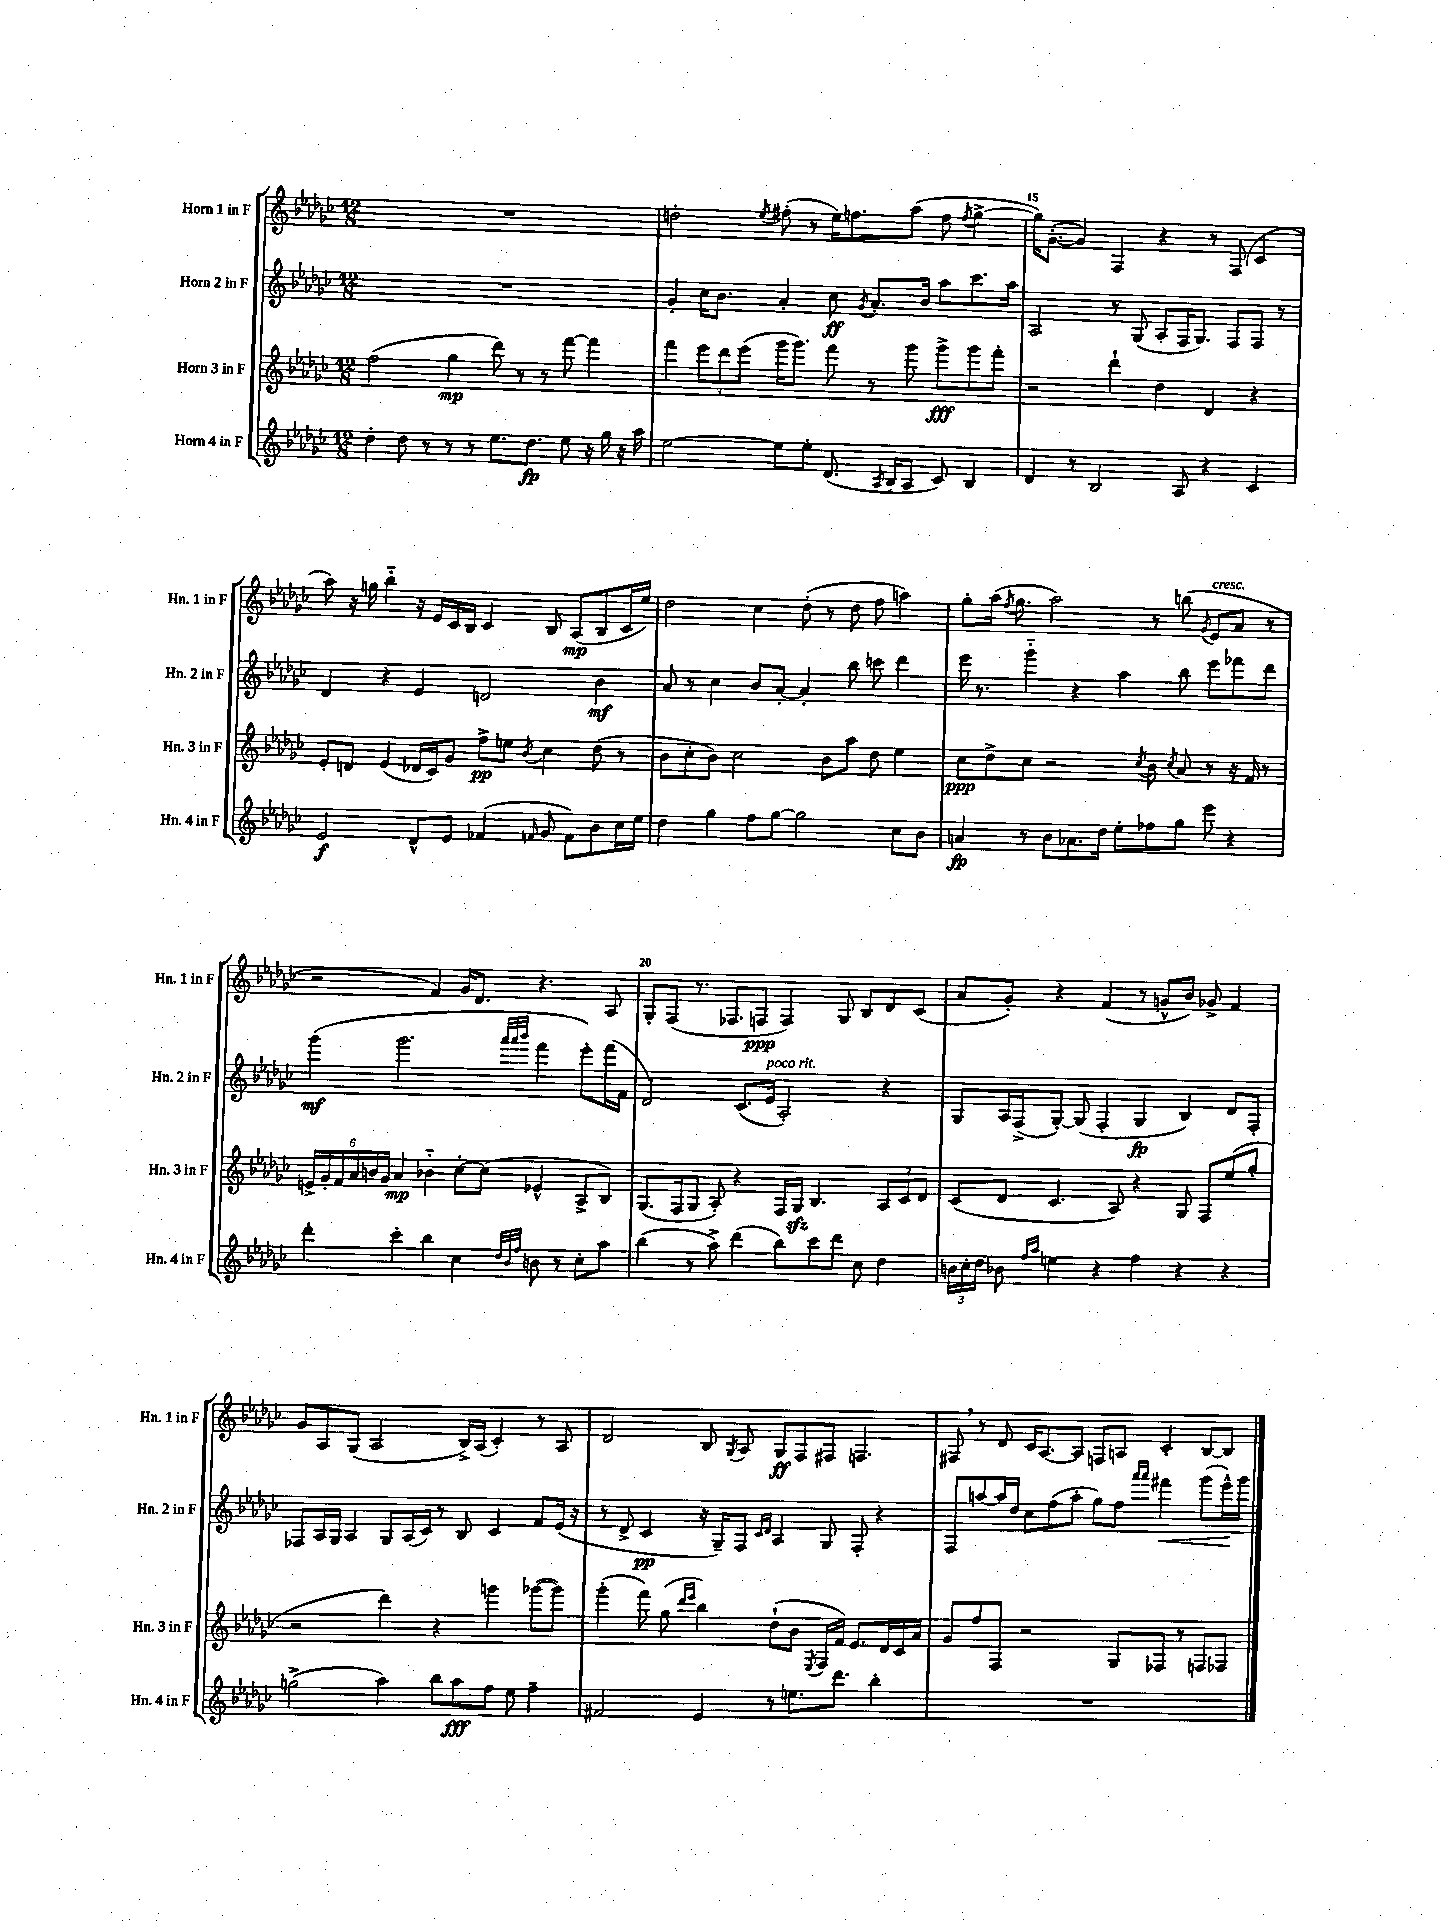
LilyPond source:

<<
\new StaffGroup <<
\new Staff = "s0" \with { instrumentName = "Horn 1 in F" shortInstrumentName = "Hn. 1 in F" } {
    \clef treble \key ges \major \numericTimeSignature \time 12/8
    \autoBeamOff R1. |
    d''2-. \acciaccatura { ees''8 } fis''8-.( r8 ees''16[) f''8. aes''8]( f''8 \acciaccatura { f''8 } ges''4~-> |
    ges''16[) ges'8.]~-.( ges'4) f4 r4 r8 f8( ces'4 |
    aes''8) r16 g''16 bes''4-_ r16 ees'16[ ces'16 bes16] ces'4 bes8 aes8[\mp( bes8 ces'16 ees''16]) |
    des''2 ces''4 des''8-.( r8 des''8 f''8 a''4) |
    ges''8[-. aes''16]( \acciaccatura { f''8 } ges''8. aes''2) r8 b''8( \acciaccatura { ges'8 } ees'8[^\markup { \italic "cresc." } aes'8] r8 |
    r2 f'4) ges'16[ des'8.] r4. aes8 |
    ges8[-. f8]( r8. fes8.[ f8]\ppp f4) ges8 bes8[ des'8 ces'8]( |
    aes'8[ ges'8]-.) r4 f'4( r8 g'8[-^ bes'8]) ges'8-> f'4 |
    ges'8[ aes8 ges8]( aes2 bes16[->) aes16]( ces'4-.) r8 aes8 |
    des'2 bes8 \acciaccatura { ges8 } aes8 ges8[\ff f8 fis8] f4. |
    fis8 \breathe r8 des'8 ces'16[ aes8.~ aes8] f8[ a8] ces'4-. bes8[~ bes8] \bar "|." |
}
\new Staff = "s1" \with { instrumentName = "Horn 2 in F" shortInstrumentName = "Hn. 2 in F" } {
    \clef treble \key ges \major \numericTimeSignature \time 12/8
    \autoBeamOff R1. |
    ges'4-. ces''16[ bes'8.] aes'4-. ces''8\ff \acciaccatura { ges'8 } aes'8.[-. bes'16] aes''8[ ces'''8. aes''16] |
    aes2 r8 ges8( aes8[-. f16 ges8.]) f8[ f8] r8 |
    des'4 r4 ees'4 d'2 bes'4\mf |
    aes'8 r8 ces''4 bes'8[ aes'8]~-. aes'4-. bes''8 c'''8 des'''4 |
    ees'''16 r8. ges'''4-_ r4 aes''4 bes''8 ees'''8[ fes'''8 des'''8] |
    ges'''4\mf( ges'''2. \grace { aes'''32[ aes'''32 bes'''32] } f'''4 ees'''8[-.) f'''16( f'16] |
    des'2) ces'8.[( ees'16]^\markup { \italic "poco rit." } aes2-.) r4 |
    ges8[ aes16 f16->( ges8]~-.) ges8( f4-. ges4\fp bes4) des'8[ f8]-. |
    fes8[ aes16 ges16] aes4 ges8[ aes16( ces'16]) r8 bes8 ces'4 f'8[ ees'16]( r16 |
    r8 des'8-> ces'4\pp r16 ges16[--) f8] \grace { ces'16[ des'16] } aes4 ges8 f8-. r4 |
    f8[ a''8~ a''16 des''16] ces''8[ f''8( a''8]-. ges''8[) f''8] \grace { aes'''16[ aes'''16] } fis'''4\< ges'''8[( ees'''16-^\!) ges'''16] \bar "|." |
}
\new Staff = "s2" \with { instrumentName = "Horn 3 in F" shortInstrumentName = "Hn. 3 in F" } {
    \clef treble \key ges \major \numericTimeSignature \time 12/8
    \autoBeamOff f''2( ges''4\mp des'''8) r8 r8 f'''8~ f'''4 |
    f'''4 \tuplet 3/2 { ees'''8[ des'''8 ees'''8]( } ges'''16[ ges'''8.]) f'''8 r8 ges'''8 ges'''8[->\fff ges'''8 f'''8]-. |
    r2 des'''4-! des''4 des'4 r4 |
    ees'8[-. d'8] ees'4( des'16[ ces'16) ges'8] f''8[->\pp e''8] \acciaccatura { bes'8 } ces''4 des''8( r8 |
    bes'8[ ces''8-. bes'8]) ces''2 bes'8[ aes''8] des''8 ees''4 |
    ces''8[\ppp des''8-> ces''8] r2 \acciaccatura { ces''8 } bes'8 \acciaccatura { ces''8 } aes'8 r8 r16 f'16 r8 |
    \tuplet 6/4 { e'16[-> ges'16-. f'16 aes'16 b'16 ges'16] } aes'4\mp bes'4-_ ces''8[~-. ces''8]( ees'4-^ aes8[-> bes8]) |
    ges8.[( f16 ges8] aes8-.) r4 f16[ ges16]\sfz bes4. \tuplet 3/2 { aes8[ ces'8 des'8] } |
    ces'8[( des'8] ces'4. aes8) r4 ges8 f8[ ees''8( ges''8]-. |
    r2 des'''4) r4 g'''4 ges'''8[~( ges'''8]) |
    ges'''4-.( f'''8) ges''8( \grace { des'''16[ ees'''16] } bes''4) des''8[-!( bes'8] \acciaccatura { ees8 } f16[ f'16]) ees'8.[ des'16 ces'16 aes'16] |
    ges'8[ f''8 f8] r2 ges8[ fes8] r8 f8[ fes8] \bar "|." |
}
\new Staff = "s3" \with { instrumentName = "Horn 4 in F" shortInstrumentName = "Hn. 4 in F" } {
    \clef treble \key ges \major \numericTimeSignature \time 12/8
    \autoBeamOff des''4-. des''8 r8 r8 r8 ees''8.[ des''8.]\fp ees''8 r16 ges''16 r16 aes''16 |
    ees''2~ ees''8[ ees''8]-. des'8.( \acciaccatura { aes8 } bes16[ aes8] ces'8) bes4 |
    des'4 r8 bes2 aes8 r4 ces'4 |
    ees'2\f des'8[-^ ees'8] fes'4( \grace { f'16 } ges'8 f'8[) bes'8 ces''16 ees''16] |
    des''4 ges''4 f''8[ ges''8]~ ges''2 ces''8[ bes'8] |
    a'4\fp r8 bes'8[ aes'8. des''16] ees''8[-. fes''8 ges''8] ees'''8 r4 |
    des'''4-. ces'''4-. bes''4 ces''4 \grace { des''32[ bes'32 f''32] } b'8 r8 ces''8[-. aes''8] |
    bes''4( r8 aes''8->) des'''4( bes''8[) ces'''8 des'''8] ces''8 des''4 |
    \tuplet 3/2 { b'16[ ces''16-. des''16] } bes'8 \grace { f''16[ aes''16] } e''4 r4 f''4 r4 r4 |
    g''2->( aes''4) bes''8[ aes''8\fff f''8] ees''8 f''4-- |
    fis'2 ees'4 r8 e''8.[ des'''8.] bes''4-. |
    R1. \bar "|." |
}
>>
>>
\layout { \context { \Score currentBarNumber = #13 \override BarNumber.break-visibility = ##(#f #t #t) barNumberVisibility = #(every-nth-bar-number-visible 5) } }
